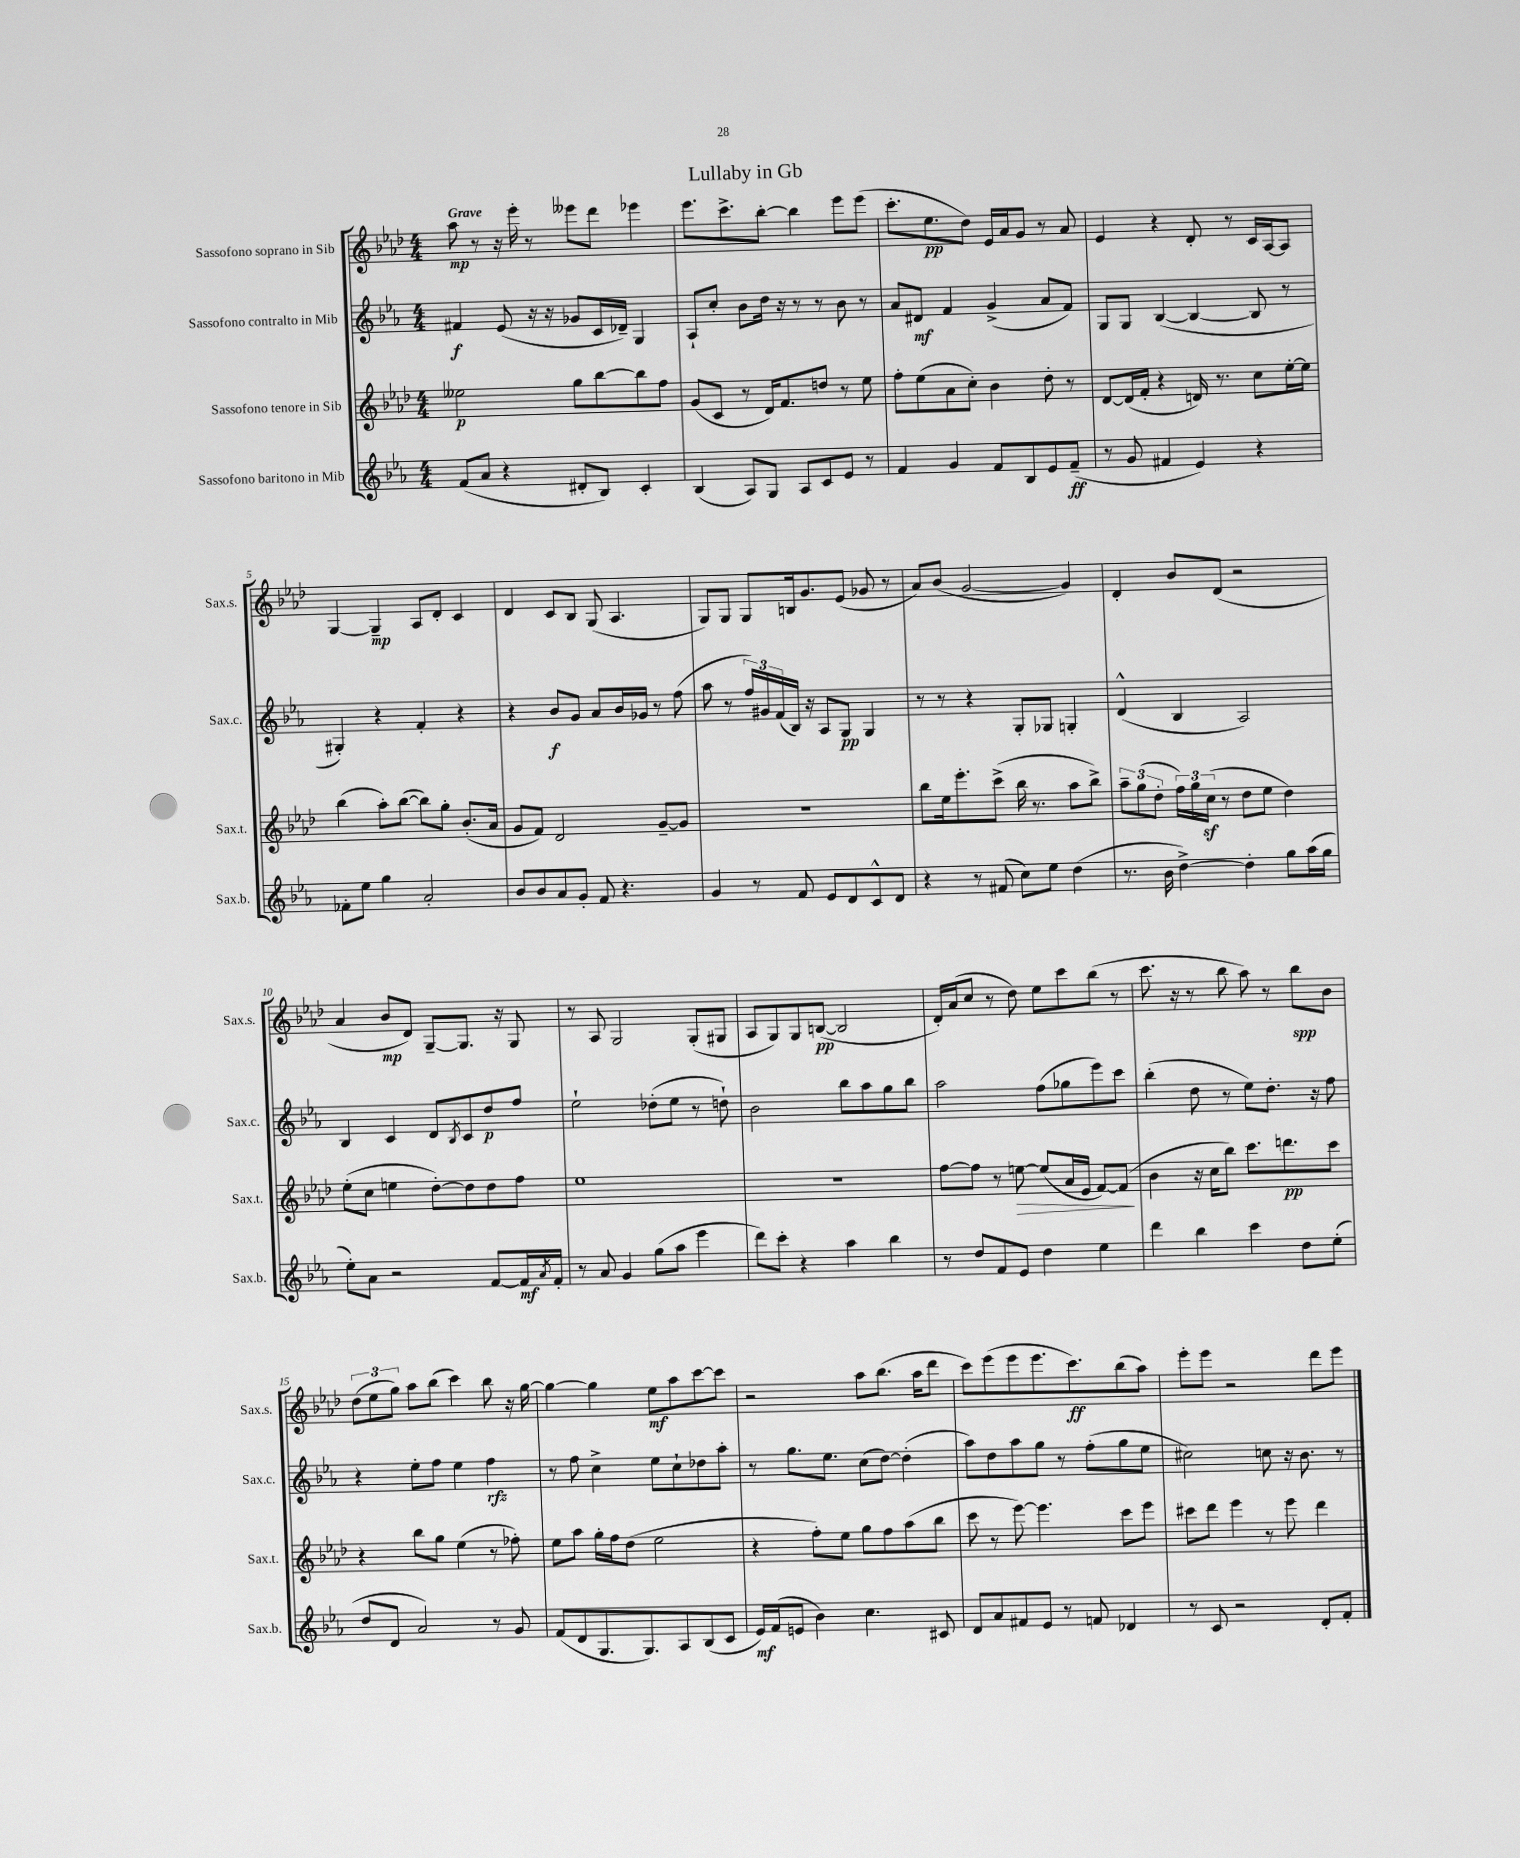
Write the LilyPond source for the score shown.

\header { title = "Lullaby in Gb" }
<<
\new StaffGroup <<
\new Staff = "s0" \with { instrumentName = "Sassofono soprano in Sib" shortInstrumentName = "Sax.s." } {
    \clef treble \key aes \major \numericTimeSignature \time 4/4 \tempo "Grave"
    aes''8\mp r8 r16 ees'''16-. r8 eeses'''8 des'''8 ees'''4 |
    ees'''8. c'''8.-> bes''8~-. bes''4 ees'''8 ees'''8( |
    c'''8.-. ees''8.\pp des''8) ees'16 aes'16 g'8 r8 aes'8 |
    ees'4 r4 des'8-. r8 c'16 aes16~ aes8 |
    g4~ g4--\mp aes8 des'8-. c'4 |
    des'4 c'8 bes8 g8( aes4. |
    g8) g8 g8 b16 g'8. ees'8( ges'8 r8 |
    aes'8) bes'8( g'2~ g'4) |
    des'4-. bes'8 des'8( r2 |
    aes'4 bes'8\mp des'8) g8~-- g8. r16 g8 |
    r8 aes8 g2 g8-.( gis8 |
    aes8 g8) g8 b8~\pp( b2 |
    des'16-.) aes'16( c''8 r8 des''8) ees''8 c'''8 bes''8( r8 |
    c'''8. r16 r8 bes''8 aes''8) r8 bes''8\spp bes'8 |
    \tuplet 3/2 { des''8( ees''8 g''8) } aes''8 bes''8( c'''4) bes''8 r16 g''16~ |
    g''4~ g''4 ees''8\mf aes''8 c'''8~ c'''8 |
    r2 aes''8 bes''8.( aes''16 des'''8 |
    c'''8) ees'''8( ees'''8 ees'''8. c'''8.\ff) bes''8( aes''8) |
    ees'''8-. ees'''8 r2 des'''8 ees'''8 \bar "|." |
}
\new Staff = "s1" \with { instrumentName = "Sassofono contralto in Mib" shortInstrumentName = "Sax.c." } {
    \clef treble \key ees \major \numericTimeSignature \time 4/4
    fis'4\f ees'8( r16 r16 ges'8 c'16 des'16--) g4 |
    aes8-! c''8-. bes'8 d''16 r16 r8 r8 bes'8 r8 |
    aes'8 dis'8\mf f'4 g'4->( aes'8 f'8) |
    g8 g8 bes4~( bes4~ bes8 r8 |
    gis4-.) r4 f'4-. r4 |
    r4 bes'8\f g'8 aes'8 bes'16 ges'16 r8 f''8( |
    aes''8 r8 \tuplet 3/2 { f''16) gis'16 f'16( } bes16) r16 aes8 g8\pp g4 |
    r8 r8 r4 g8-. ges8 g4-. |
    d'4-^( bes4 aes2) |
    bes4 c'4 d'8 \acciaccatura { bes8 } c'8 d''8\p f''8 |
    ees''2-! des''8-.( ees''8 r8 d''8-!) |
    bes'2 bes''8 aes''8 g''8 bes''8 |
    aes''2 f''8( ges''8 ees'''8) c'''8 |
    bes''4-.( d''8 r8 ees''8) d''8.-. r16 f''8 |
    r4 ees''8-. f''8 ees''4 f''4\rfz |
    r8 f''8 c''4-> ees''8 c''8-! des''8 aes''8-. |
    r8 g''8. ees''8. c''8( d''8~) d''4-.( |
    aes''8) d''8 aes''8 g''8 r8 f''8-.( g''8 ees''8 |
    cis''2) c''8 r16 bes'8. r8 \bar "|." |
}
\new Staff = "s2" \with { instrumentName = "Sassofono tenore in Sib" shortInstrumentName = "Sax.t." } {
    \clef treble \key aes \major \numericTimeSignature \time 4/4
    eeses''2\p g''8 bes''8~ bes''8 f''8 |
    g'8( c'8 r8 des'16) f'8. d''8 r8 ees''8 |
    f''8-. ees''8( aes'8 c''8-.) bes'4 des''8-. r8 |
    des'8~ des'16( f'16-. r4 d'16) r8. c''8 ees''16~-. ees''16 |
    bes''4( aes''8-.) bes''8~( bes''8) g''8-. bes'8.-.( aes'16 |
    g'8 f'8) des'2 g'8~-- g'8 |
    r1 |
    bes''8 ees''16 ees'''8.-. c'''8->( bes''16 r8. aes''8 bes''8->) |
    \tuplet 3/2 { aes''8-- g''8( des''8-. } \tuplet 3/2 { f''16) g''16 c''16\sf( } r8 des''8 ees''8 des''4) |
    ees''8-.( c''8 e''4 des''8~-.) des''8 des''8 f''8 |
    ees''1 |
    R1 |
    f''8~ f''8 r8 e''8~\> e''8( aes'16 ees'16 f'8~) f'8\!( |
    bes'4 r16 c''16 bes''8) c'''8. d'''8.\pp c'''8 |
    r4 bes''8 g''8 ees''4( r8 fes''8-.) |
    ees''8 aes''8 g''16-. f''16 des''8( ees''2 |
    r4 f''8-.) ees''8 g''8 f''8 aes''8( bes''8 |
    c'''8 r8 ees'''8~) ees'''4. c'''8 ees'''8 |
    cis'''8 des'''8 ees'''4 r8 ees'''8 des'''4 \bar "|." |
}
\new Staff = "s3" \with { instrumentName = "Sassofono baritono in Mib" shortInstrumentName = "Sax.b." } {
    \clef treble \key ees \major \numericTimeSignature \time 4/4
    f'8( aes'8 r4 dis'8-. bes8) c'4-. |
    bes4( aes8) g8 aes8 c'8 ees'8 r8 |
    f'4 g'4 f'8 bes8 ees'8 f'8--\ff( |
    r8 g'8 fis'4 ees'4) r4 |
    fes'8-. ees''8 g''4 aes'2-. |
    bes'8 bes'8 aes'8 g'8-. f'8 r4. |
    g'4 r8 f'8 ees'8 d'8 c'8-^ d'8 |
    r4 r8 fis'8( c''8) ees''8 d''4( |
    r8. bes'16 d''4~->) d''4-. g''8 aes''16( g''16 |
    ees''8-.) aes'8 r2 f'8~ f'16\mf \acciaccatura { aes'8 } f'16-. |
    r8 aes'8 g'4 g''8( aes''8 ees'''4 |
    d'''8) c'''8-. r4 aes''4 bes''4 |
    r8 d''8 f'8 ees'8 d''4 ees''4 |
    d'''4 bes''4 c'''4 d''8 ees''8-.( |
    d''8 d'8 aes'2) r8 g'8 |
    f'8( d'8 g8. g8.) aes8 bes8( c'8 |
    ees'16\mf) f'16( e'8 bes'4) c''4. cis'8 |
    d'8 aes'8 fis'8 ees'8 r8 f'8 des'4 |
    r8 c'8 r2 d'8-. f'8-. \bar "|." |
}
>>
>>
